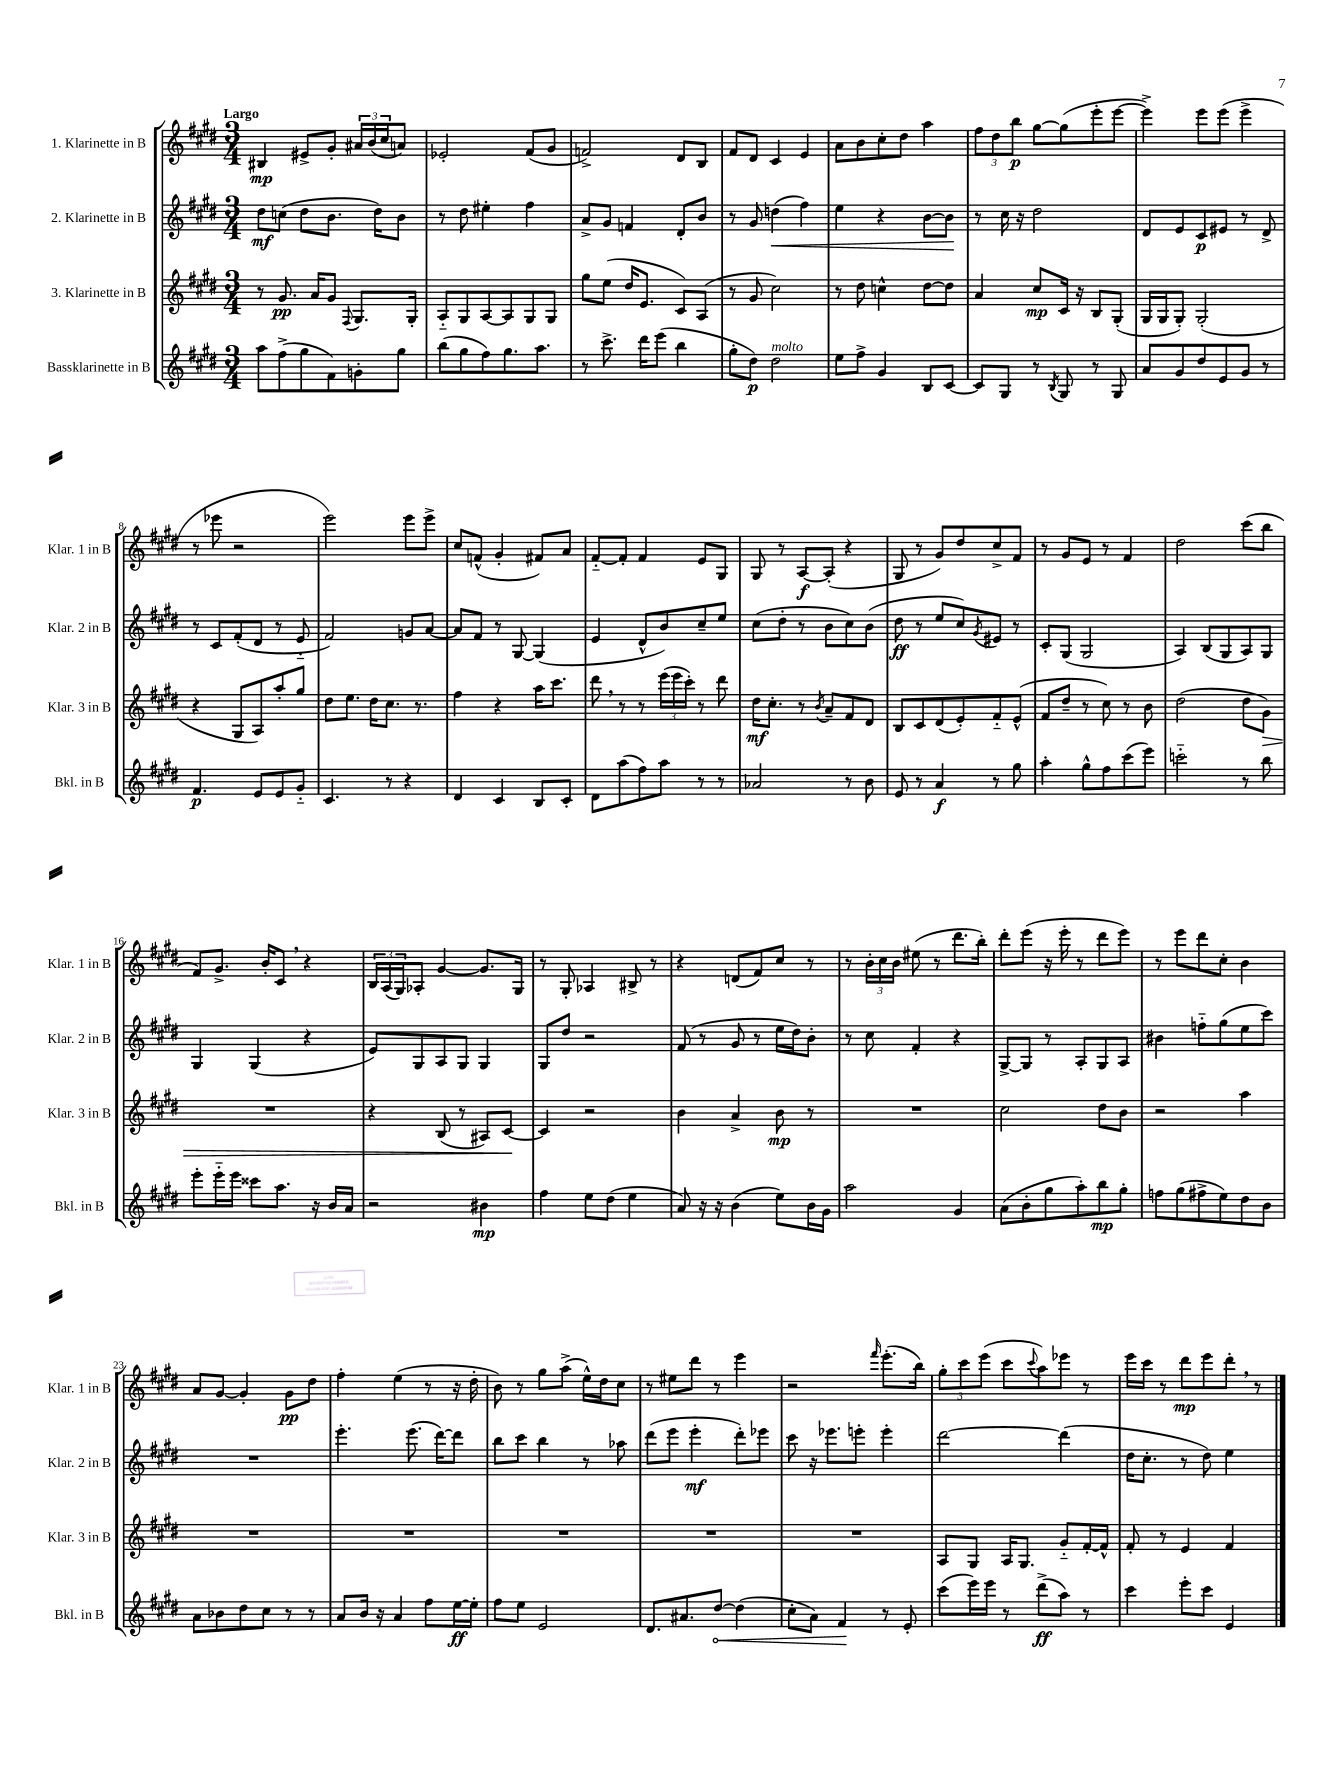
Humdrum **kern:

**kern	**dynam	**kern	**dynam	**kern	**dynam	**kern	**dynam
*part4	*part4	*part3	*part3	*part2	*part2	*part1	*part1
*staff4	*staff4	*staff3	*staff3	*staff2	*staff2	*staff1	*staff1
*I"Bassklarinette in B	*	*I"3. Klarinette in B	*	*I"2. Klarinette in B	*	*I"1. Klarinette in B	*
*I'Bkl. in B	*	*I'Klar. 3 in B	*	*I'Klar. 2 in B	*	*I'Klar. 1 in B	*
*clefG2	*	*clefG2	*	*clefG2	*	*clefG2	*
*k[f#c#g#d#]	*	*k[f#c#g#d#]	*	*k[f#c#g#d#]	*	*k[f#c#g#d#]	*
*M3/4	*	*M3/4	*	*M3/4	*	*M3/4	*
=1	=1	=1	=1	=1	=1	=1	=1
!	!	!	!	!	!	!LO:TX:a:B:t=Largo	!
8aa\L	.	8r	.	8dd#\L	mf	4B#X/	mp
(8ff#^\	.	8.g#/	pp	(8ccn\J	.	.	.
8gg#\	.	.	.	8dd#\L	.	8e#X^/L	.
.	.	16a/KL	.	.	.	.	.
8f#\)	.	8g#/J	.	8.b\J	.	8g#'/J	.
.	.	8qqF#/	.	.	.	.	.
8gn'\	.	8.G#/L	.	.	.	24a#X/LL	.
.	.	.	.	.	.	(24b/	.
.	.	.	.	16dd#\KL)	.	.	.
.	.	.	.	.	.	24cc#/J	.
8gg#\J	.	.	.	8b\J	.	8an/J)	.
.	.	16G#'/Jk	.	.	.	.	.
=2	=2	=2	=2	=2	=2	=2	=2
(8bb\L	.	8A/L	.	8r	.	2e-X'/	.
8gg#\	.	8G#/	.	8dd#\	.	.	.
8ff#\)	.	[8A/	.	4ee#X'\	.	.	.
8.gg#\	.	8A/]	.	.	.	.	.
.	.	8G#/	.	4ff#\	.	(8f#/L	.
8.aa\J	.	.	.	.	.	.	.
.	.	8G#/J	.	.	.	8g#/J	.
=3	=3	=3	=3	=3	=3	=3	=3
8r	.	8gg#\L	.	8a^/L	.	2fn^/)	.
8.ccc#^\	.	(8ee\J	.	8g#/J	.	.	.
.	.	16dd#/KL	.	4fn/	.	.	.
16ddd#\KL	.	8.e/J	.	.	.	.	.
(8eee\J	.	.	.	.	.	.	.
4bb\	.	8c#/L)	.	8d#'/L	.	8d#/L	.
.	.	(8A/J	.	8b/J	.	8B/J	.
=4	=4	=4	=4	=4	=4	=4	=4
8gg#'\L	.	8r	.	8r	.	8f#/L	.
8dd#\J)	p	8g#/	.	8g#/	.	8d#/J	.
!LO:TX:a:i:t=molto	!	!	!	!	!	!	!
!	!	!	!	!	!LO:HP:b	!	!
2dd#\	.	2cc#\)	.	(4ddn\	<	4c#/	.
.	.	.	.	4ff#\)	.	4e/	.
=5	=5	=5	=5	=5	=5	=5	=5
8ee\L	.	8r	.	4ee\	.	8a\L	.
8ff#^\J	.	8dd#\	.	.	.	8b\	.
4g#/	.	4ccn^^\	.	4r	.	8cc#'\	.
.	.	.	.	.	.	8dd#\J	.
8B/L	.	[8dd#\L	.	[8b\L	.	4aa\	.
[8c#/J	.	8dd#\J]	.	8b\J]	.	.	.
.	.	.	.	.	[	.	.
=6	=6	=6	=6	=6	=6	=6	=6
8c#/L]	.	4a/	.	8r	.	12ff#\L	.
.	.	.	.	.	.	12dd#\	.
8G#/J	.	.	.	16cc#\	.	.	.
.	.	.	.	.	.	12bb\J	p
.	.	.	.	16r	.	.	.
8r	.	8cc#/L	mp	2dd#\	.	[8gg#\L	.
8qB/	.	.	.	.	.	.	.
8G#/	.	16c#/Jk	.	.	.	(8gg#\]	.
.	.	16r	.	.	.	.	.
8r	.	8B/L	.	.	.	8eee'\	.
8G#/	.	(8G#'/J	.	.	.	[8eee\J	.
=7	=7	=7	=7	=7	=7	=7	=7
8a/L	.	16G#/LL	.	8d#/L	.	4eee^\])	.
.	.	16G#/J	.	.	.	.	.
8g#/	.	8G#'/J)	.	8e/	.	.	.
8dd#/	.	(2G#'/	.	8c#/	p	8eee\L	.
8e/	.	.	.	8e#X/J	.	(8eee\J	.
8g#/J	.	.	.	8r	.	4eee^\	.
8r	.	.	.	8d#^/	.	.	.
!!LO:LB:g=z
=8	=8	=8	=8	=8	=8	=8	=8
4.f#/	p	4r	.	8r	.	8r	.
.	.	.	.	8c#/L	.	8eee-X\	.
.	.	8G#/L	.	(8f#'/	.	2r	.
8e/L	.	8A/)	.	8d#/J	.	.	.
8e/	.	8aa'/	.	8r	.	.	.
8g#/J	.	8gg#/J	.	8e/	.	.	.
=9	=9	=9	=9	=9	=9	=9	=9
4.c#/	.	8dd#\L	.	2f#/)	.	2eee\)	.
.	.	8.ee\J	.	.	.	.	.
.	.	16dd#\KL	.	.	.	.	.
8r	.	8.cc#\J	.	.	.	.	.
4r	.	.	.	8gn/L	.	8eee\L	.
.	.	8.r	.	.	.	.	.
.	.	.	.	[8a/J	.	8eee^\J	.
=10	=10	=10	=10	=10	=10	=10	=10
4d#/	.	4ff#\	.	8a/L]	.	8cc#/L	.
.	.	.	.	8f#/J	.	(8fn^^/J	.
4c#/	.	4r	.	8r	.	4g#'/	.
.	.	.	.	[8G#/	.	.	.
8B/L	.	16aa\KL	.	(4G#/]	.	8f#X/L)	.
.	.	8.ccc#\J	.	.	.	.	.
8c#'/J	.	.	.	.	.	8a/J	.
=11	=11	=11	=11	=11	=11	=11	=11
8d#\L	.	8ddd#,\	.	4e/	.	[8f#/L	.
(8aa\	.	8r	.	.	.	8f#'/J]	.
8ff#\)	.	8r	.	8d#^^/L	.	4f#/	.
8aa\J	.	(24eee\LL	.	8b/)	.	.	.
.	.	24eee\	.	.	.	.	.
.	.	24ccc#'\JJ)	.	.	.	.	.
8r	.	8r	.	8cc#~/	.	8e/L	.
8r	.	8ddd#\	.	8ee/J	.	8G#/J	.
=12	=12	=12	=12	=12	=12	=12	=12
2a-X/	.	16dd#\KL	mf	(8cc#\L	.	8G#/	.
.	.	8.cc#'\J	.	.	.	.	.
.	.	.	.	8dd#'\J	.	8r	.
.	.	8r	.	8r	.	[8A/L	f
.	.	8qb/	.	.	.	.	.
.	.	8a~/L	.	8b\L	.	(8A'/J]	.
8r	.	8f#/	.	8cc#\)	.	4r	.
8b\	.	8d#/J	.	(8b\J	.	.	.
=13	=13	=13	=13	=13	=13	=13	=13
8e/	.	8B/L	.	8dd#\	ff	8G#/	.
8r	.	8c#/	.	8r	.	8r	.
4a/	f	(8d#/	.	8ee/L	.	8g#/L)	.
.	.	8e'/)	.	8cc#/)	.	8dd#/	.
.	.	.	.	8qg#/	.	.	.
8r	.	8f#/	.	8e#X/J	.	8cc#^/	.
8gg#\	.	(8e^^/J	.	8r	.	8f#/J	.
=14	=14	=14	=14	=14	=14	=14	=14
4aa'\	.	8f#/L	.	8c#'/L	.	8r	.
.	.	8dd#~/J	.	(8G#/J	.	8g#/L	.
8gg#^^\L	.	8r	.	2G#/	.	8e/J	.
8ff#\	.	8cc#\)	.	.	.	8r	.
(8ccc#\	.	8r	.	.	.	4f#/	.
8eee\J)	.	8b\	.	.	.	.	.
=15	=15	=15	=15	=15	=15	=15	=15
2cccn\	.	(2dd#\	.	4A/)	.	2dd#\	.
.	.	.	.	(8B/L	.	.	.
.	.	.	.	8G#/	.	.	.
8r	.	8dd#\L	.	8A/)	.	(8ccc#\L	.
!	!	!	!LO:HP:b	!	!	!	!
8bb\	.	8g#\J)	>	8G#/J	.	8bb\J	.
!!LO:LB:g=z
=16	=16	=16	=16	=16	=16	=16	=16
8eee'\L	.	2.r	.	4G#/	.	8f#/L)	.
16eee\L	.	.	.	.	.	8.g#^/J	.
16eee\JJ	.	.	.	.	.	.	.
8ccc##X\L	.	.	.	(4G#/	.	.	.
.	.	.	.	.	.	16b'/KL	.
8.aa\J	.	.	.	.	.	8c#,/J	.
.	.	.	.	4r	.	4r	.
16r	.	.	.	.	.	.	.
16b/LL	.	.	.	.	.	.	.
16a/JJ	.	.	.	.	.	.	.
=17	=17	=17	=17	=17	=17	=17	=17
2r	.	4r	.	8e/L)	.	24B/LL	.
.	.	.	.	.	.	(24A/	.
.	.	.	.	.	.	24G#/J)	.
.	.	.	.	8G#/	.	8A-X'/J	.
.	.	(8B/	.	8A/	.	[4g#/	.
.	.	8r	.	8G#/J	.	.	.
4b#X\	mp	8A#X/L)	.	4G#/	.	8.g#/L]	.
.	.	[8c#/J	.	.	.	.	.
.	.	.	.	.	.	16G#/Jk	.
.	.	.	]	.	.	.	.
=18	=18	=18	=18	=18	=18	=18	=18
4ff#\	.	4c#/]	.	8G#/L	.	8r	.
.	.	.	.	8dd#/J	.	8G#'/	.
8ee\L	.	2r	.	2r	.	4A-X/	.
(8dd#\J	.	.	.	.	.	.	.
4ee\	.	.	.	.	.	8B#X^/	.
.	.	.	.	.	.	8r	.
=19	=19	=19	=19	=19	=19	=19	=19
8a/)	.	4b\	.	(8f#/	.	4r	.
16r	.	.	.	8r	.	.	.
16r	.	.	.	.	.	.	.
(4b\	.	4a^/	.	8g#/	.	(8dn/L	.
.	.	.	.	8r	.	8f#/)	.
8ee\L)	.	8b\	mp	16ee\LL	.	8cc#/J	.
.	.	.	.	16dd#\J)	.	.	.
16b\L	.	8r	.	8b'\J	.	8r	.
16g#\JJ	.	.	.	.	.	.	.
=20	=20	=20	=20	=20	=20	=20	=20
2aa\	.	2.r	.	8r	.	8r	.
.	.	.	.	8cc#\	.	24b'\LL	.
.	.	.	.	.	.	24cc#\	.
.	.	.	.	.	.	24b\JJ	.
.	.	.	.	4f#'/	.	(8ee#X\	.
.	.	.	.	.	.	8r	.
4g#/	.	.	.	4r	.	8.ddd#\L	.
.	.	.	.	.	.	16bb'\Jk)	.
=21	=21	=21	=21	=21	=21	=21	=21
(8a\L	.	2cc#\	.	[8G#^/L	.	8ddd#'\L	.
8b'\	.	.	.	8G#/J]	.	(8eee\J	.
8gg#\	.	.	.	8r	.	16r	.
.	.	.	.	.	.	16eee'\	.
8aa'\)	.	.	.	8A'/L	.	8r	.
8bb\	mp	8dd#\L	.	8G#/	.	8ddd#\L	.
8gg#'\J	.	8b\J	.	8A/J	.	8eee\J)	.
=22	=22	=22	=22	=22	=22	=22	=22
8ffn\L	.	2r	.	4b#X\	.	8r	.
(8gg#\	.	.	.	.	.	8eee\L	.
8ff#X^\	.	.	.	8ffn\L	.	8ddd#\	.
8ee\)	.	.	.	(8gg#\	.	8cc#'\J	.
8dd#\	.	4aa\	.	8ee\	.	4b\	.
8b\J	.	.	.	8ccc#\J)	.	.	.
!!LO:LB:g=z
=23	=23	=23	=23	=23	=23	=23	=23
8a\L	.	2.r	.	2.r	.	8a/L	.
8b-X\	.	.	.	.	.	[8g#/J	.
8dd#\	.	.	.	.	.	4g#'/]	.
8cc#\J	.	.	.	.	.	.	.
8r	.	.	.	.	.	8g#\L	pp
8r	.	.	.	.	.	8dd#\J	.
=24	=24	=24	=24	=24	=24	=24	=24
8a/L	.	2.r	.	4.eee'\	.	4ff#'\	.
16b/Jk	.	.	.	.	.	.	.
16r	.	.	.	.	.	.	.
4a/	.	.	.	.	.	(4ee\	.
.	.	.	.	(8.eee\	.	.	.
8ff#\L	.	.	.	.	.	8r	.
.	.	.	.	[16ddd#\KL)	.	.	.
[16ee\L	ff	.	.	8ddd#\J]	.	16r	.
16ee'\JJ]	.	.	.	.	.	16dd#'\	.
=25	=25	=25	=25	=25	=25	=25	=25
8ff#\L	.	2.r	.	8bb\L	.	8b\)	.
8ee\J	.	.	.	8ccc#\J	.	8r	.
2e/	.	.	.	4bb\	.	8gg#\L	.
.	.	.	.	.	.	(8aa^\J	.
.	.	.	.	8r	.	16ee^^\LL)	.
.	.	.	.	.	.	16dd#\J	.
.	.	.	.	8aa-X\	.	8cc#\J	.
=26	=26	=26	=26	=26	=26	=26	=26
8.d#/L	.	2.r	.	(8ddd#\L	.	8r	.
.	.	.	.	8eee\J	.	8ee#X\L	.
8.a#X/	.	.	.	.	.	.	.
.	.	.	.	4eee'\	mf	8ddd#\J	.
!	!LO:HP:b	!	!	!	!	!	!
[8dd#/J	<	.	.	.	.	8r	.
(4dd#\]	.	.	.	8ddd#'\L)	.	4eee\	.
.	.	.	.	8eee-X\J	.	.	.
=27	=27	=27	=27	=27	=27	=27	=27
8cc#'\L	.	2.r	.	8ccc#\	.	2r	.
8a\J)	.	.	.	16r	.	.	.
.	.	.	.	8.eee-X\L	.	.	.
4f#/	.	.	.	.	.	.	.
.	.	.	.	8eeen'\J	.	.	.
.	.	.	.	.	.	16qqfff#/	.
8r	[	.	.	4eee'\	.	(8.eee'\L	.
8e'/	.	.	.	.	.	.	.
.	.	.	.	.	.	16bb\Jk)	.
=28	=28	=28	=28	=28	=28	=28	=28
(8ccc#\L	.	8A/L	.	[2ddd#\	.	12gg#'\L	.
.	.	.	.	.	.	12ccc#\	.
16eee\L)	.	8G#/J	.	.	.	.	.
.	.	.	.	.	.	(12eee\J	.
16eee\JJ	.	.	.	.	.	.	.
8r	.	16A/KL	.	.	.	8ccc#\L	.
.	.	8.G#/J	.	.	.	.	.
.	.	.	.	.	.	8qqccc#/	.
(8ddd#^\L	ff	.	.	.	.	8aa\)	.
8aa\J)	.	8g#/L	.	(4ddd#\]	.	8eee-X\J	.
8r	.	[16f#'/L	.	.	.	8r	.
.	.	16f#^^/JJ]	.	.	.	.	.
=29	=29	=29	=29	=29	=29	=29	=29
4ccc#\	.	8f#'/	.	16dd#\KL	.	16eee\LL	.
.	.	.	.	8.cc#'\J	.	16ccc#\JJ	.
.	.	8r	.	.	.	8r	.
8eee'\L	.	4e/	.	8r	.	8ddd#\L	mp
8ccc#\J	.	.	.	8dd#\)	.	8eee\	.
4e/	.	4f#/	.	4ee\	.	8ddd#',\J	.
.	.	.	.	.	.	8r	.
==	==	==	==	==	==	==	==
*-	*-	*-	*-	*-	*-	*-	*-
